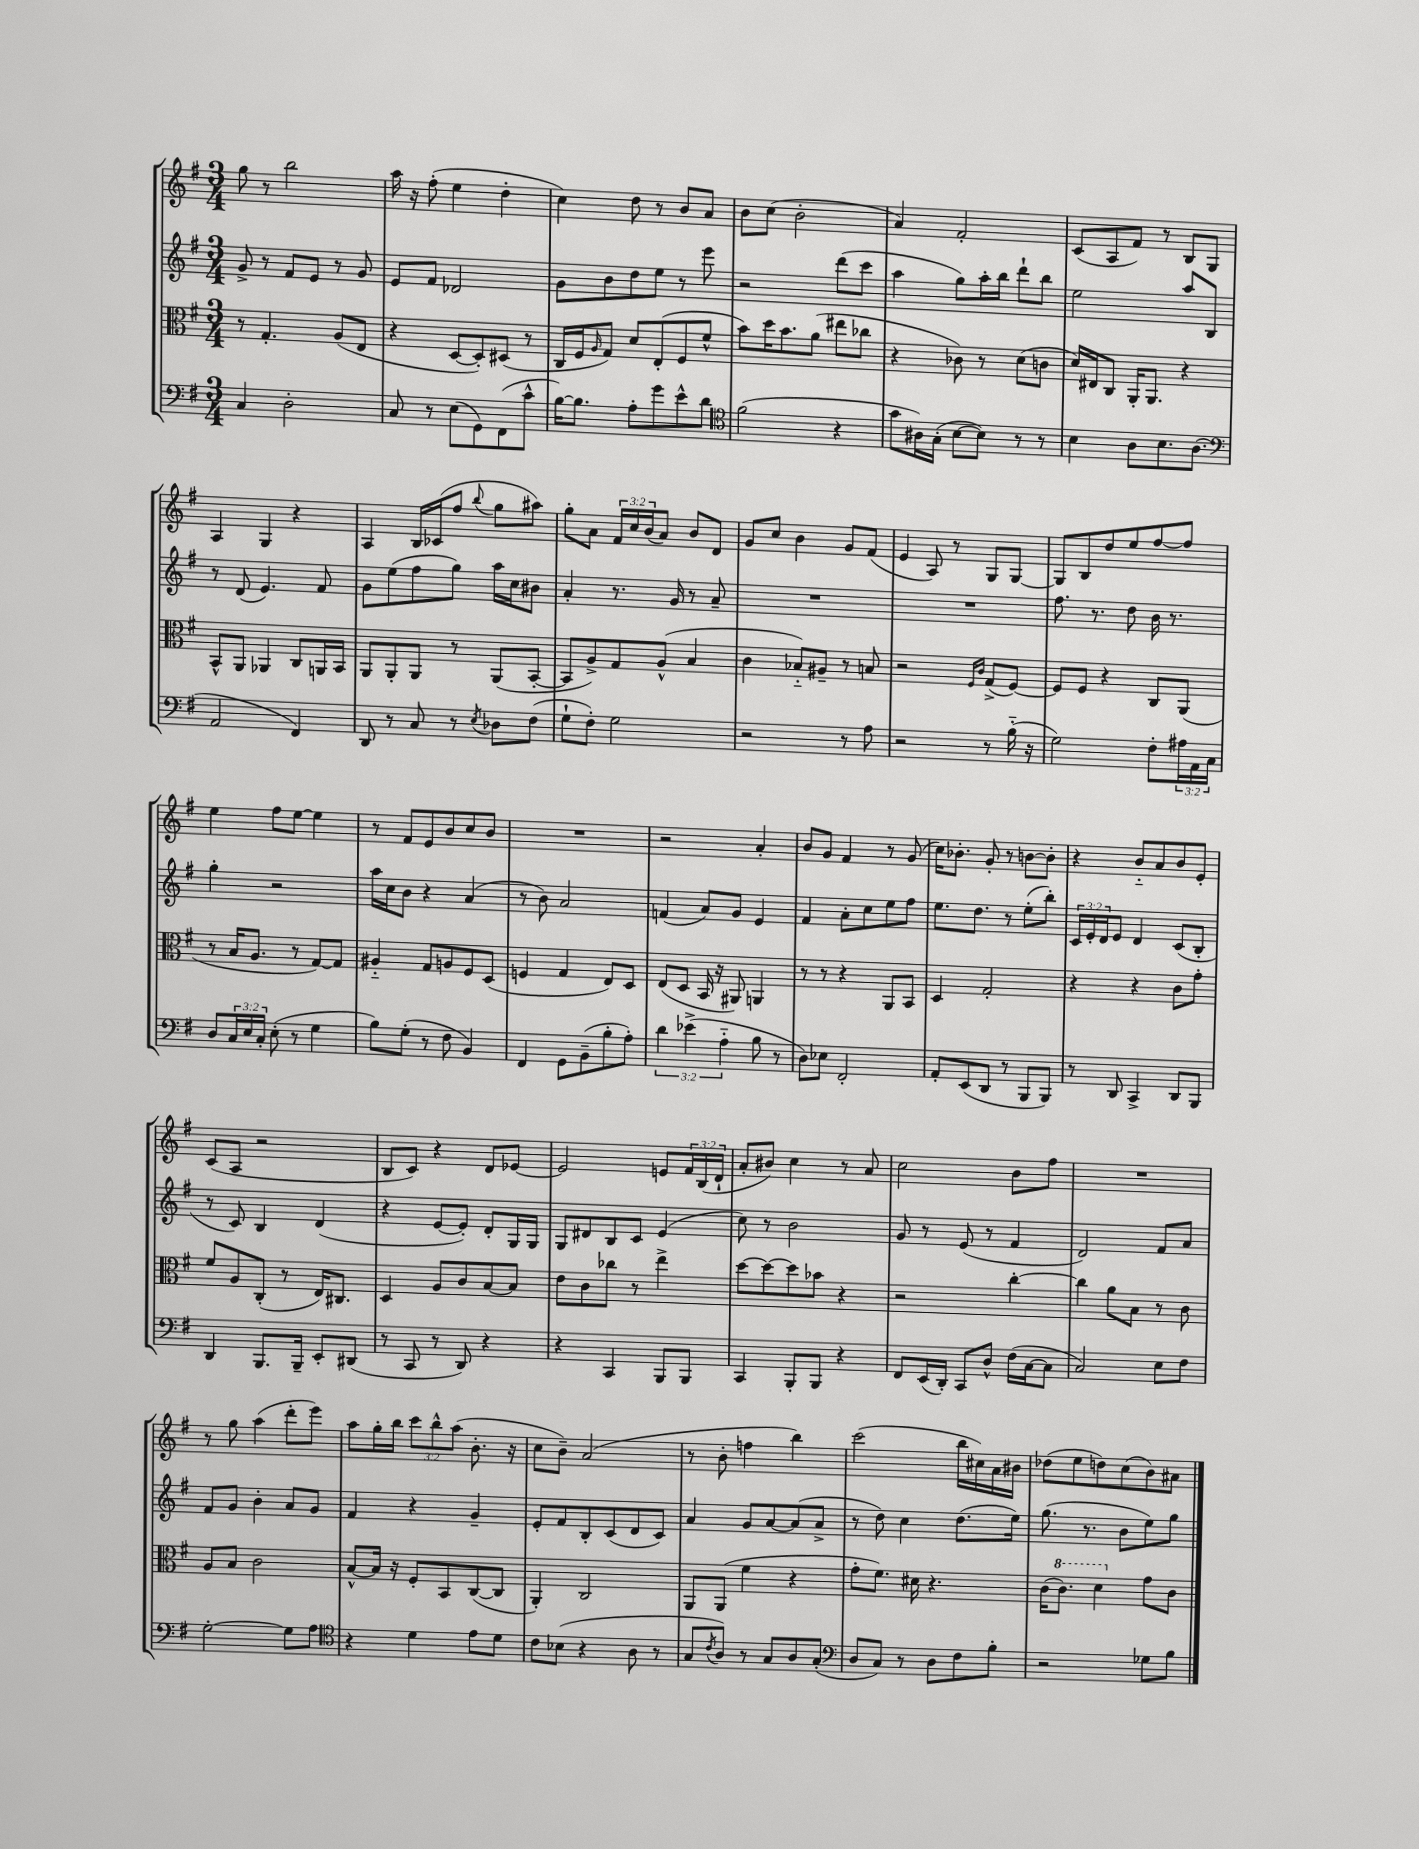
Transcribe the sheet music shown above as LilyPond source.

<<
\new StaffGroup <<
\new Staff = "s0" {
    \clef treble \key g \major \numericTimeSignature \time 3/4 \override Staff.TupletNumber.text = #tuplet-number::calc-fraction-text
    g''8 r8 b''2 |
    a''16 r16 fis''8-.( e''4 d''4-. |
    c''4) d''8 r8 b'8 a'8 |
    b'8 c''8( b'2-. |
    a'4) fis'2-. |
    c'8( a8 fis'8) r8 b8 g8 |
    a4 g4 r4 |
    a4 b16 ces'16( fis''8 \appoggiatura { b''8 } g''8 ais''8) |
    g''8-. a'8 \tuplet 3/2 { fis'16 c''16 b'16( } a'8) b'8 d'8 |
    g'8 c''8 b'4 g'8 fis'8( |
    e'4 a8) r8 g8 g8~ |
    g8 b8 d''8 e''8 fis''8~ fis''8 |
    e''4 fis''8 e''8~ e''4 |
    r8 fis'8 e'8 b'8 c''8 b'8 |
    R2. |
    r2 a'4-. |
    b'8 g'8 fis'4 r8 g'8( |
    c''16) bes'8.-. g'8-. r8 b'8~ b'8-. |
    r4 b'8-_ a'8 b'8 e'8-. |
    c'8( a8 r2 |
    b8 c'8) r4 d'8 ees'8~ |
    ees'2 e'8 \tuplet 3/2 { fis'16 b16( d'16-! } |
    a'8-. bis'8) c''4 r8 a'8 |
    c''2 b'8 fis''8 |
    R2. |
    r8 g''8 a''4( d'''8-. e'''8) |
    a''8 g''16-. b''16 \tuplet 3/2 { c'''8 b''8-^ a''8( } b'8.-. r16 |
    c''8 b'8--) a'2( |
    r8 b'8-. f''4 b''4) |
    c'''2( b''16 cis''16) a'16 bis'16 |
    des''8( e''8 d''8) c''8( b'8) ais'8 \bar "|." |
}
\new Staff = "s1" {
    \clef treble \key g \major \numericTimeSignature \time 3/4 \override Staff.TupletNumber.text = #tuplet-number::calc-fraction-text
    g'8-> r8 fis'8 e'8 r8 g'8 |
    e'8 fis'8 des'2 |
    g'8 b'8 d''8 e''8 r8 e'''8 |
    r2 d'''8( c'''8 |
    a''4 g''8) a''16-. b''16 d'''8-! b''8 |
    e''2 a''8 b8 |
    r8 d'8( e'4.) fis'8 |
    g'8 e''8( fis''8 g''8) a''16 c''16 bis'8 |
    a'4-. r8. g'16 r8 a'8-- |
    R2. |
    R2. |
    fis''8. r8. d''8 b'16 r8. |
    g''4-. r2 |
    a''16 c''16 b'8 r4 a'4( |
    r8 b'8) a'2 |
    f'4( a'8) g'8 e'4 |
    fis'4 a'8-. c''8 e''8 fis''8 |
    e''8. d''8. r8 e''8-.( b''8-.) |
    \tuplet 3/2 { c'16 e'16-. d'16 } e'8 d'4 c'8( b8-. |
    r8 c'8) b4 d'4( |
    r4 e'8~ e'8-.) d'8-. g16 g16 |
    g8 dis'8 b8 c'8 e'4( |
    c''8) r8 b'2 |
    g'8 r8 e'8( r8 fis'4 |
    d'2) fis'8 a'8 |
    fis'8 g'8 b'4-. a'8 g'8 |
    fis'4 r4 g'4-- |
    e'8-. fis'8 b8-. c'8( d'8 c'8) |
    a'4 g'8 a'8~ a'8( a'8-> |
    r8 d''8) c''4 d''8.( e''16) |
    g''8.( r8. b'8 e''8) g''8 \bar "|." |
}
\new Staff = "s2" {
    \clef alto \key g \major \numericTimeSignature \time 3/4
    r8 g4.-. a8( e8 |
    r4 d8~ d8-.) dis8( r8 |
    c16 fis16 \grace { a16 } g8) d'8 e8-.( fis8 fis'8-^ |
    b'8) d''16 b'8. a'8( eis''8 ces''8 |
    r4 ces'8) r8 d'8( c'8 |
    d'16) eis16 c8 a,16-. a,8. r4 |
    b,8-^ a,8 aes,4 c8 a,16 b,16 |
    a,8 a,8-. a,8 r8 a,8( b,8~-. |
    b,8 a8->) g8 a8-^( b4 |
    c'4 bes8-_) ais8-- r8 b8 |
    r2 \grace { fis16 c'16 } g8->( fis8~) |
    fis8 fis8 r4 c8 a,8( |
    r8 b16 a8. r8 g8~) g8 |
    ais4-_ g8 a8 fis8 d8( |
    f4 g4 e8) d8 |
    e8( d8 b,16 r16 ais,8) a,4 |
    r8 r8 r4 a,8 b,8 |
    d4 g2-. |
    r4 r4 c'8 g'8-. |
    fis'8 a8 c8-.( r8 e16) cis8. |
    d4 a8 c'8 b8~ b8 |
    e'8 c'8 ces''8 r8 e''4-> |
    d''8~ d''8~ d''8 bes'8 r4 |
    r2 c''4~-. |
    c''4 a'8 b8 r8 c'8 |
    a8 b8 c'2 |
    b8~-^ b16 r16 fis8-. b,8 c8~( c8 |
    a,4-.) c2 |
    a,8 a,8( fis'4 r4 |
    g'8-. fis'8.) dis'16 r4. |
    c'16( \ottava #1 c''8.) d''4 \ottava #0 g'8 c'8 \bar "|." |
}
\new Staff = "s3" {
    \clef bass \key g \major \numericTimeSignature \time 3/4 \override Staff.TupletNumber.text = #tuplet-number::calc-fraction-text
    c4 d2-. |
    c8 r8 e8( g,8) fis,8( c'8-^ |
    b16~) b8. a8-. g'8 e'8-^ d'8 |
    \clef tenor fis'2( r4 |
    g'8 ais16) g16-.( b8~ b8) r8 r8 |
    b4 a8 b8. a8.( |
    \clef bass a,2 fis,4) |
    d,8 r8 c8 r8 \acciaccatura { e8 } des8 fis8( |
    g8-! fis8-.) g2 |
    r2 r8 a8 |
    r2 r8 b16-_( r16 |
    g2) fis8-. \tuplet 3/2 { ais16 a,16 c16 } |
    d8 \tuplet 3/2 { c16 e16 c16-. } e8-.( r8 g4 |
    b8) g8-.( r8 fis8 b,4) |
    fis,4 g,8 b,8--( b8-. a8-.) |
    \tuplet 3/2 { d'4 ees'4->( a4-_ } b8 r8 |
    d8) ees8 fis,2-. |
    a,8-. e,8( d,8 r8 b,,8 b,,8) |
    r8 d,8 c,4-> d,8 b,,8 |
    d,4 b,,8. b,,16-- e,8-. dis,8( |
    r8 c,8 r8 d,8) r4 |
    r4 c,4 b,,8 b,,8 |
    c,4 b,,8-. b,,8 r4 |
    fis,8 e,16( d,16-.) c,8 d8-^ fis16( c16~ c8 |
    c2) e8 fis8 |
    g2~-. g8 a8 |
    \clef tenor r4 d'4 e'8 d'8 |
    c'8 bes8( r4 a8 r8 |
    g8 \acciaccatura { c'8 } a8) r8 g8 a8 g8-.( |
    \clef bass d8 c8) r8 d8 fis8 b8-. |
    r2 ges8 b8 \bar "|." |
}
>>
>>
\layout { \context { \Score \remove "Bar_number_engraver" } }
